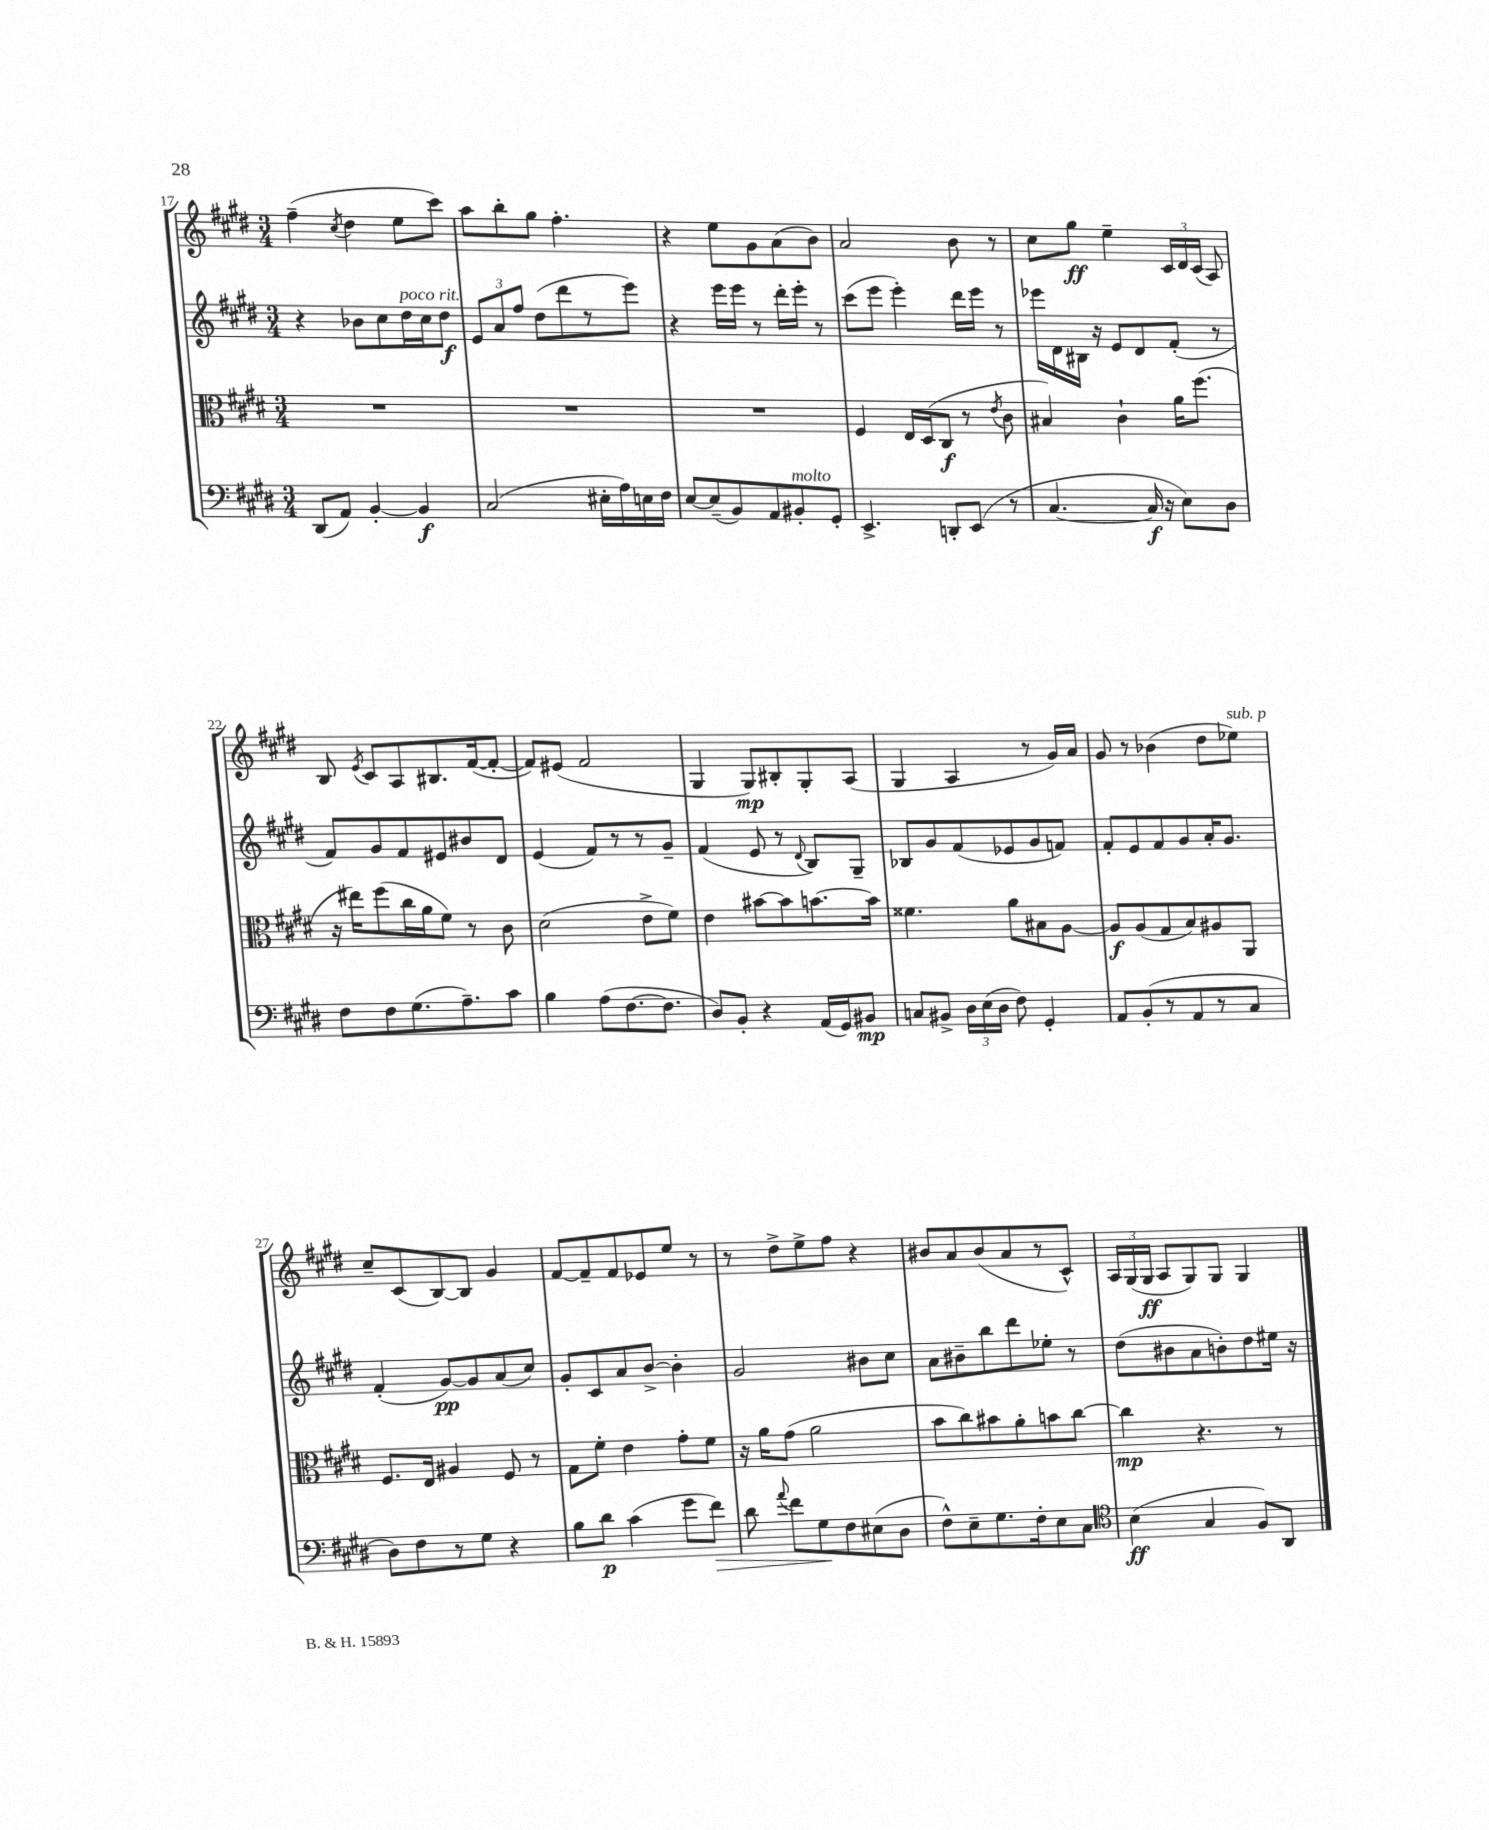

**kern	**kern	**kern	**kern
*staff4	*staff3	*staff2	*staff1
*clefF4	*clefC3	*clefG2	*clefG2
*k[f#c#g#d#]	*k[f#c#g#d#]	*k[f#c#g#d#]	*k[f#c#g#d#]
*M3/4	*M3/4	*M3/4	*M3/4
(8DD#	2.r	4r	(4ff#~
8AA)	.	.	.
.	.	.	8qcc#
[4BB'	.	8b-	4dd#
.	.	8cc#	.
4BB]	.	16dd#	8ee
.	.	16cc#	.
.	.	8dd#	8ccc#)
=	=	=	=
(2C#	2.r	12e	8aa
.	.	12a	.
.	.	.	8bb'
.	.	12ff#	.
.	.	(8dd#	8gg#
.	.	8ddd#	4.ff#'
16E#'	.	8r	.
16A)	.	.	.
16E	.	8eee)	.
16F#	.	.	.
=	=	=	=
[8E	2.r	4r	4r
(8E~]	.	.	.
8BB)	.	16eee	8ee
.	.	16eee	.
8AA	.	8r	8g#
8BB#'	.	16ddd#'	(8a
.	.	16eee'	.
8GG#'	.	8r	8b)
=	=	=	=
4.EE^	4F#	(8ccc#	2a
.	.	8eee	.
.	16E	4eee')	.
.	(16D#	.	.
8DD'	8C#	.	.
(8EE	8r	16ddd#	8b
.	.	16eee	.
.	8qe	.	.
8r	8c#	8r	8r
=	=	=	=
[4.C#	4B#)	16eee-	8cc#
.	.	16d#	.
.	.	16B#	8gg#
.	.	16r	.
.	4c#`	8e	4ee~
16C#]	.	8d#	.
16r	.	.	.
8E)	16a	(8f#'	24c#
.	.	.	24d#
.	(8.ff#	.	.
.	.	.	(24c#
8D#	.	8r	8A)
=	=	=	=
8F#	16r	8f#)	8B
.	16ee#)	.	.
.	.	.	8qe
8F#	(8ff#	8g#	8c#
(8.G#	16cc#	8f#	8A
.	16a	.	.
.	8f#)	8e#	8.B#
8.A~)	.	.	.
.	8r	8b#	.
.	.	.	([16f#
8c#	8c#	8d#	8f#'_
=	=	=	=
4B	(2d#	(4e	8f#])
.	.	.	(8e#
(8A	.	8f#)	2f#
[8.F#	.	8r	.
.	8e^	8r	.
8.F#]	.	.	.
.	8f#)	8g#~	.
=	=	=	=
8D#)	4e	(4f#	4G#
8BB'	.	.	.
4r	[8b#	8e	8G#)
.	8b#]	8r	8B#'
.	.	8qqd#	.
(16AA	[8.b	8B)	8G#'
16GG#)	.	.	.
8BB#	.	8G#~	(8A
.	16b]	.	.
=	=	=	=
8C	4.f##	8B-	4G#
8BB#^	.	8g#	.
24D#	.	(8f#	4A
(24E	.	.	.
24D#	.	.	.
8F#)	8a	8e-	.
4GG#'	8B#	8g#	8r
.	[8A	8f)	16g#)
.	.	.	16a
=	=	=	=
8AA	8A]	8f#'	8g#
(8BB'	(8A	8e	8r
8r	8G#	8f#	(4b-
8AA	8B)	8g#	.
8r	8A#	16a'	8dd#
.	.	8.g#	.
8C#	8AA	.	8ee-)
=	=	=	=
8D#)	8.F#	(4f#'	8cc#~
8F#	.	.	(8c#
.	16E	.	.
8r	4A#	[8g#)	[8B)
8G#	.	8g#]	8B]
4r	8F#	(8a	4g#
.	8r	8cc#)	.
=	=	=	=
8B	8G#	8g#'	[8f#
8d#	8f#'	8c#	8f#~]
(4c#	4e	8a	8f#
.	.	[8b^	8e-
8g#	8g#'	4b']	8ee
8f#)	8f#	.	8r
=	=	=	=
8d#	16r	2g#	8r
.	16a	.	.
8qqa	.	.	.
8f#	(8g#	.	8dd#^
8G#	2a	.	8ee^
8F#	.	.	8ff#
(8E#	.	8b#	4r
8D#	.	8cc#	.
=	=	=	=
8F#^^)	8b	8a	8b#
8E~	8cc#)	8b#~	8a
8.G#	8b#	8bb	(8b#
.	8a'	8ddd#	8a
16F#'	.	.	.
8E	8b	8ee-'	8r
8C#	[8cc#	8r	8c#^^)
=	=	=	=
*clefC4	*	*	*
(4B	4cc#]	(8dd#	24A
.	.	.	(24G#
.	.	.	24G#
.	.	8b#	8A
4G#	4.r	8a	8G#)
.	.	8b')	8G#
8F#)	.	8dd#	4G#
8AA	8r	16ee#	.
.	.	16r	.
==	==	==	==
*-	*-	*-	*-
